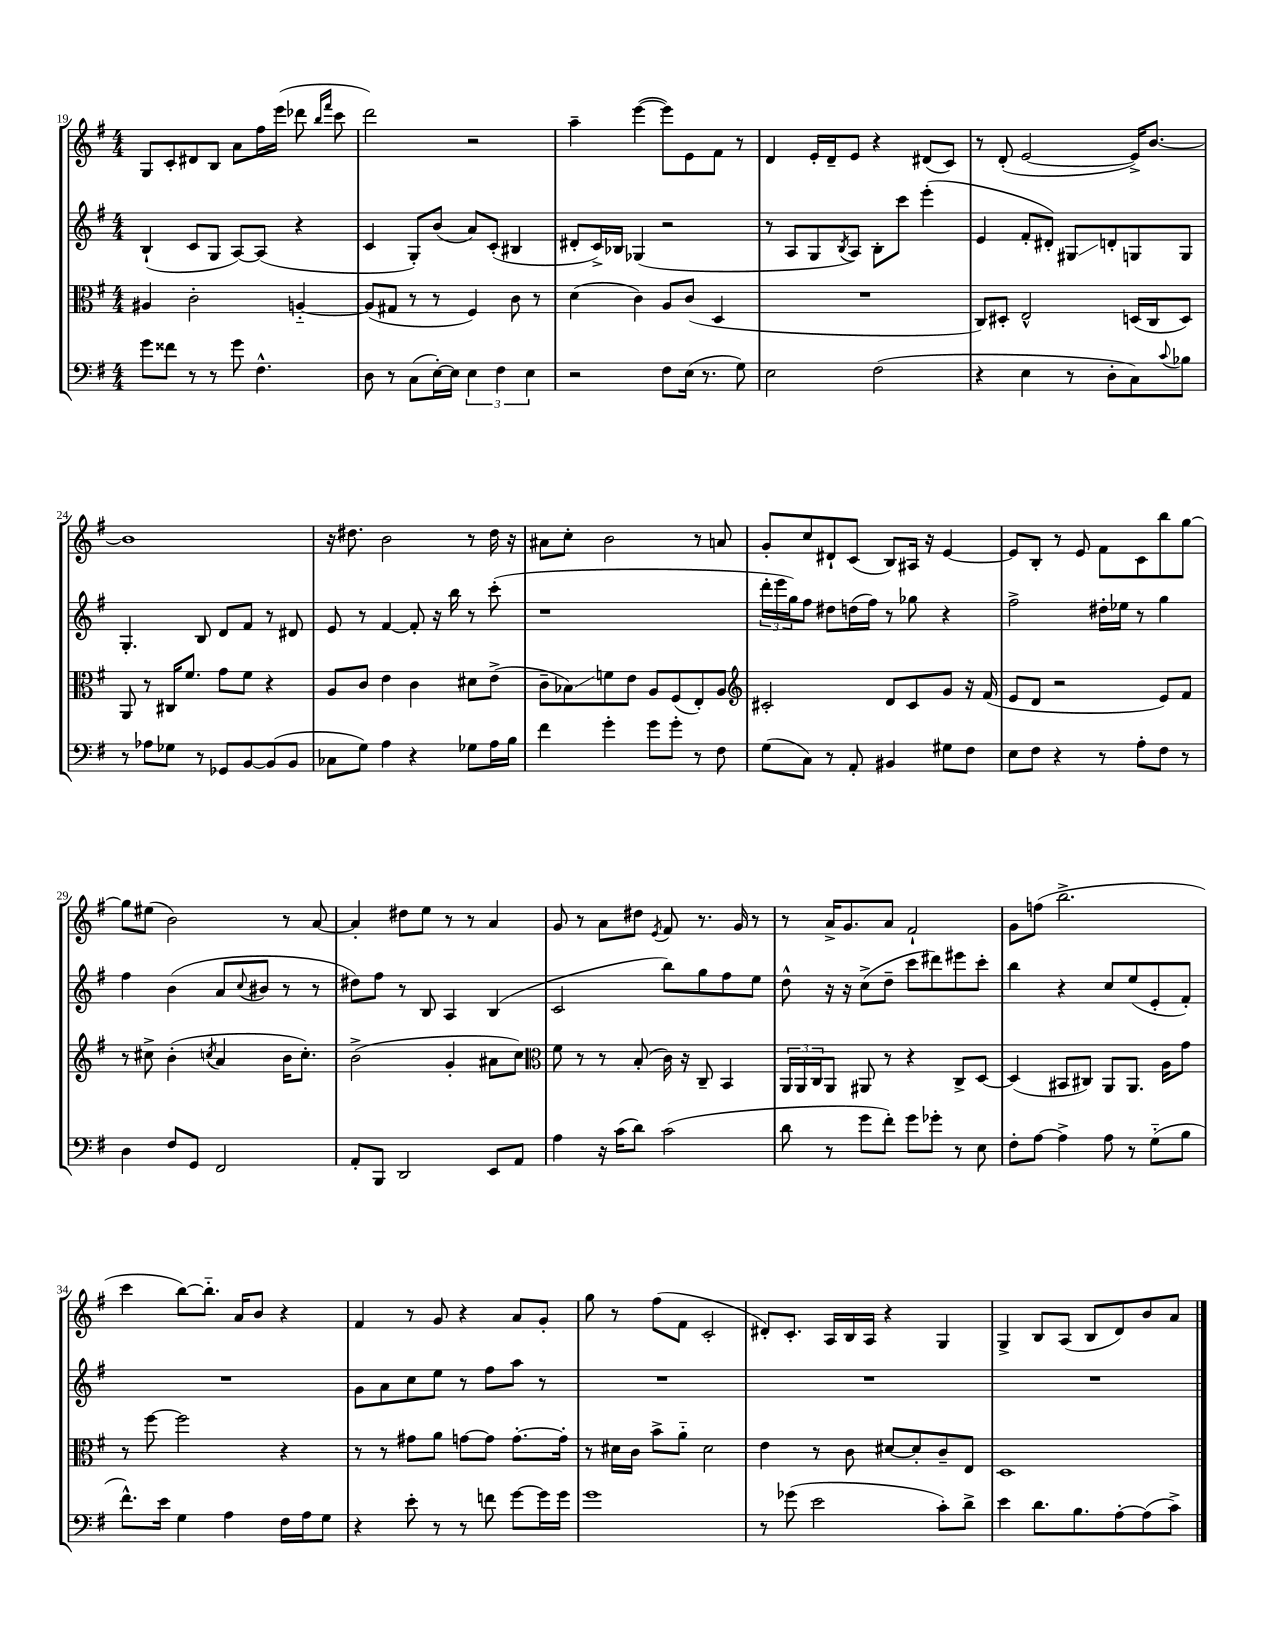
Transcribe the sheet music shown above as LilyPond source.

<<
\new StaffGroup <<
\new Staff = "s0" {
    \clef treble \key g \major \numericTimeSignature \time 4/4
    g8 c'8-. dis'8 b8 a'8 fis''16 e'''16( des'''8 \grace { b''16 fis'''16 } c'''8 |
    d'''2) r2 |
    a''4-- e'''4~( e'''8) e'8 fis'8 r8 |
    d'4 e'16-. d'16-- e'8 r4 dis'8( c'8) |
    r8 d'8-.( e'2~ e'16->) b'8.~ |
    b'1 |
    r16 dis''8. b'2 r8 dis''16 r16 |
    ais'8 c''8-. b'2 r8 a'8 |
    g'8-. c''8 dis'8-! c'8( b8) ais16 r16 e'4~ |
    e'8 b8-. r8 e'8 fis'8 c'8 b''8 g''8~ |
    g''8 eis''8( b'2) r8 a'8~ |
    a'4-. dis''8 e''8 r8 r8 a'4 |
    g'8 r8 a'8 dis''8 \acciaccatura { e'8 } fis'8 r8. g'16 r8 |
    r8 a'16-> g'8. a'8 fis'2-! |
    g'8 f''8( b''2.-> |
    c'''4 b''8~) b''8.-_ a'16 b'8 r4 |
    fis'4 r8 g'8 r4 a'8 g'8-. |
    g''8 r8 fis''8( fis'8 c'2-. |
    dis'8-.) c'8.-. a16 b16 a16 r4 g4 |
    g4-> b8 a8( b8 d'8) b'8 a'8 \bar "|." |
}
\new Staff = "s1" {
    \clef treble \key g \major \numericTimeSignature \time 4/4
    b4-!( c'8 g8 a8~) a8( r4 |
    c'4 g8-.) b'8( a'8) c'8-.( bis4 |
    dis'8-. c'16->) bes16 ges4( r2 |
    r8 a8 g8 \acciaccatura { b8 } a8) b8-. c'''8 e'''4-.( |
    e'4 fis'8-. dis'8-.) gis8\glissando d'8-. g8 g8 |
    g4.-. b8 d'8 fis'8 r8 dis'8 |
    e'8 r8 fis'4~ fis'8-. r16 b''16 r8 c'''8-.( |
    r1 |
    \tuplet 3/2 { d'''16-. e'''16 g''16) } fis''8 dis''8 d''16( fis''16) r8 ges''8 r4 |
    fis''2-> dis''16-. ees''16 r8 g''4 |
    fis''4 b'4( a'8 \appoggiatura { c''8 } bis'8 r8 r8 |
    dis''8) fis''8 r8 b8 a4 b4( |
    c'2 b''8) g''8 fis''8 e''8 |
    d''8-^ r16 r16 c''8->( d''8-- c'''8 dis'''8) eis'''8 c'''8-. |
    b''4 r4 c''8 e''8( e'8-. fis'8-.) |
    R1 |
    g'8 a'8 c''8 e''8 r8 fis''8 a''8 r8 |
    R1 |
    R1 |
    R1 \bar "|." |
}
\new Staff = "s2" {
    \clef alto \key g \major \numericTimeSignature \time 4/4
    ais4 c'2-. a4~-_ |
    a8( gis8 r8 r8 fis4) c'8 r8 |
    d'4( c'4) a8 c'8( d4 |
    R1 |
    c8) dis8-. e2-^ d16( c16 d8) |
    a,8 r8 cis16 fis'8. g'8 fis'8 r4 |
    a8 c'8 e'4 c'4 dis'8 e'8->( |
    c'8-- bes8\glissando) f'8 e'8 a8 fis8( e8-.) a8 |
    \clef treble cis'2-. d'8 cis'8 g'8 r16 fis'16( |
    e'8 d'8 r2 e'8) fis'8 |
    r8 cis''8-> b'4-.( \acciaccatura { c''8 } a'4 b'16 c''8.-.) |
    b'2->( g'4-. ais'8 c''8) |
    \clef alto fis'8 r8 r8 b8-.( c'16) r16 c8-- b,4 |
    \tuplet 3/2 { a,16 a,16 c16 } a,8 ais,8 r8 r4 c8-> d8~ |
    d4( bis,8 cis8) a,8 a,8. a16 g'8 |
    r8 fis''8~ fis''2 r4 |
    r8 r8 gis'8 a'8 g'8~ g'8 g'8.~-. g'16-. |
    r8 dis'16 c'16 b'8-> a'8-_ dis'2 |
    e'4 r8 c'8 dis'8~ dis'8-. c'8-- e8 |
    d1 \bar "|." |
}
\new Staff = "s3" {
    \clef bass \key g \major \numericTimeSignature \time 4/4
    g'8 fisis'8 r8 r8 g'8 fis4.-^ |
    d8 r8 c8( e16~-.) e16 \tuplet 3/2 { e4 fis4 e4 } |
    r2 fis8 e16( r8. g8) |
    e2 fis2( |
    r4 e4 r8 d8-. c8) \appoggiatura { c'8 } bes8 |
    r8 aes8 ges8 r8 ges,8 b,8~ b,8( b,8 |
    ces8 g8) a4 r4 ges8 a16 b16 |
    fis'4 g'4-. g'8 g'8-. r8 fis8 |
    g8( c8) r8 a,8-. bis,4 gis8 fis8 |
    e8 fis8 r4 r8 a8-. fis8 r8 |
    d4 fis8 g,8 fis,2 |
    a,8-. b,,8 d,2 e,8 a,8 |
    a4 r16 c'16( d'8) c'2( |
    d'8 r8 g'8 fis'8-.) g'8 ges'8-. r8 e8 |
    fis8-. a8~ a4-> a8 r8 g8-_( b8 |
    fis'8.-^) e'16 g4 a4 fis16 a16 g8 |
    r4 e'8-. r8 r8 f'8 g'8~ g'16 g'16 |
    g'1 |
    r8 ges'8( e'2 c'8-.) d'8-> |
    e'4 d'8. b8. a8~-. a8( c'8->) \bar "|." |
}
>>
>>
\layout { \context { \Score currentBarNumber = #19 } }
